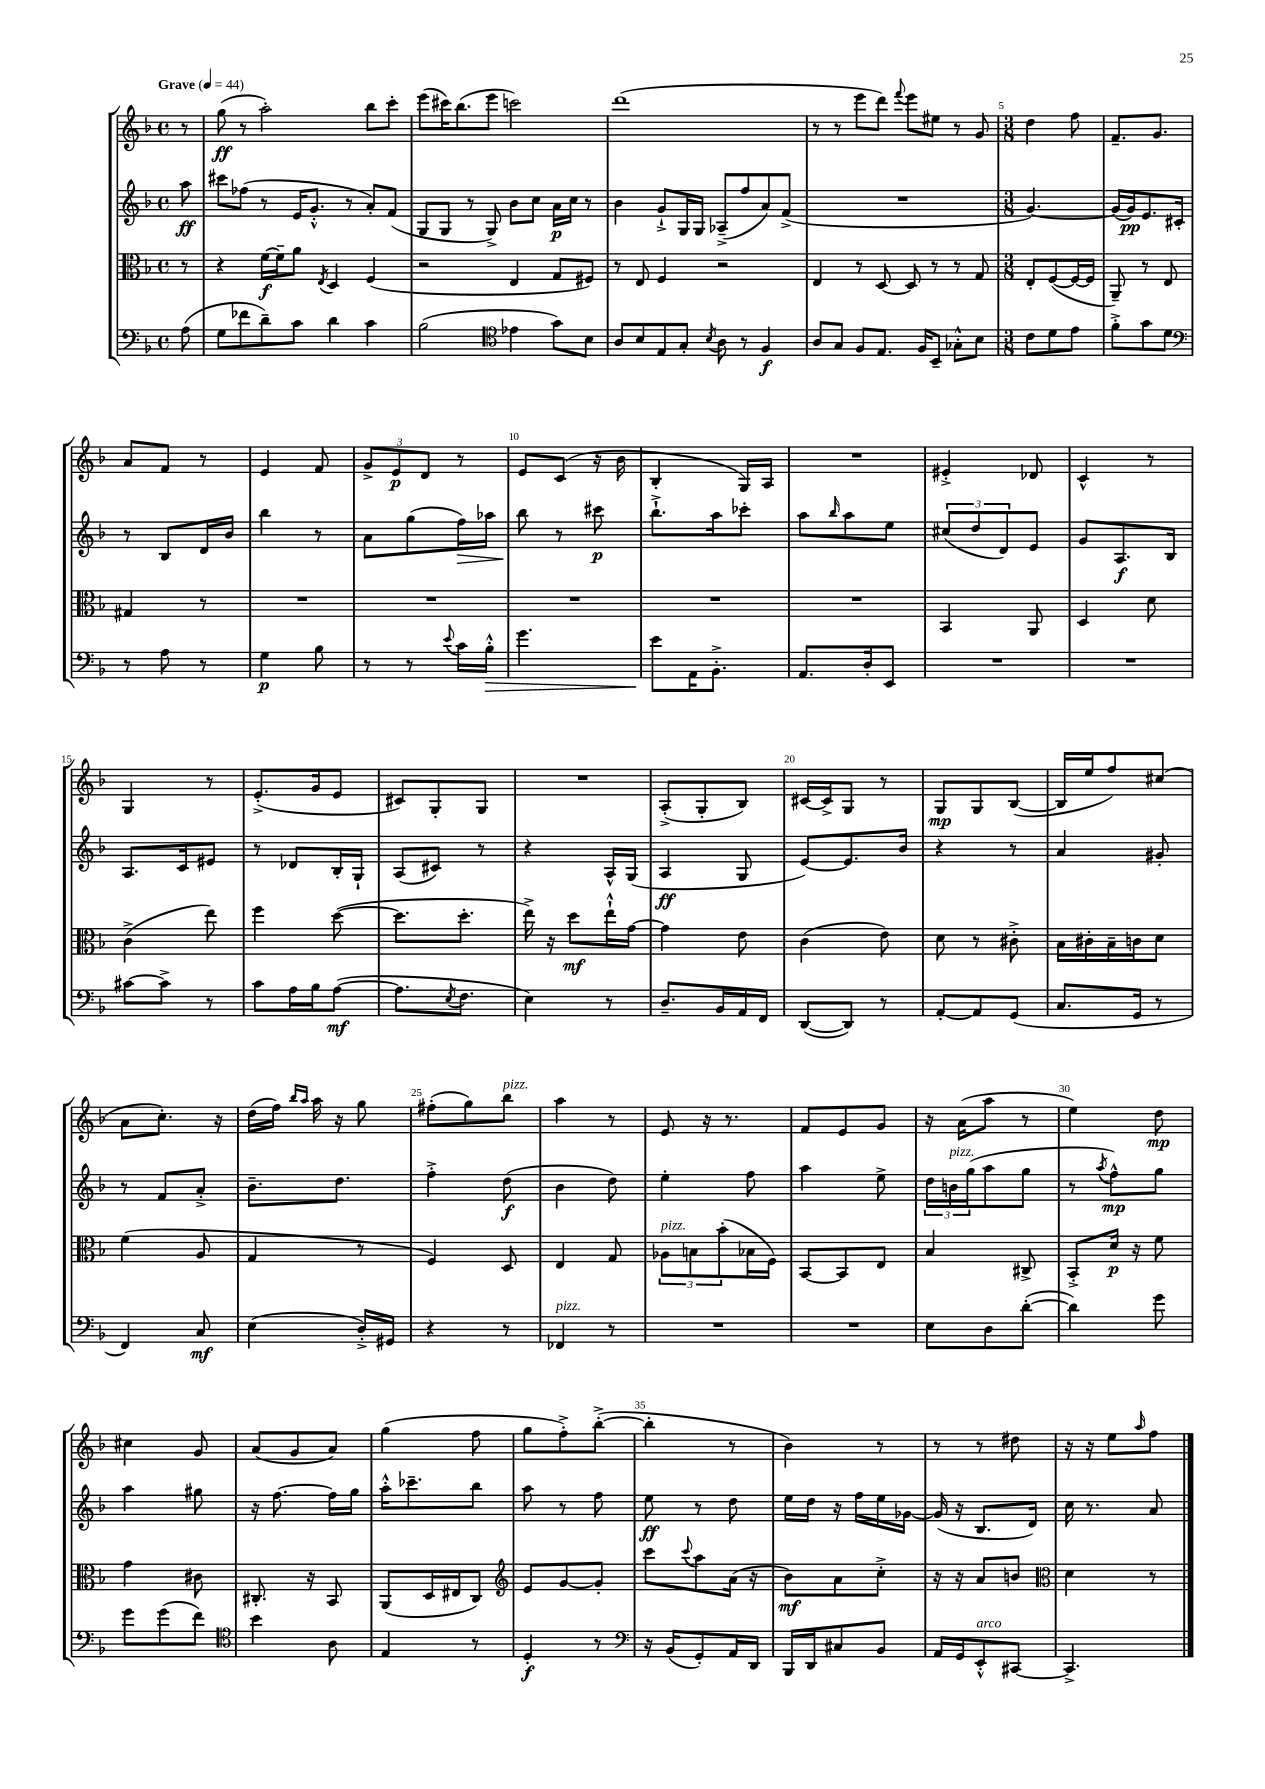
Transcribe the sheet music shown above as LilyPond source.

<<
\new StaffGroup <<
\new Staff = "s0" {
    \clef treble \key f \major \defaultTimeSignature \time 4/4 \partial 8 \tempo "Grave" 4 = 44
    r8 |
    g''8\ff( r8 a''2-.) bes''8 c'''8-. |
    e'''8( cis'''16) bes''8.( e'''8 c'''2) |
    d'''1( |
    r8 r8 e'''8 d'''8) \appoggiatura { f'''8 } e'''8 eis''8 r8 g'8 |
    \numericTimeSignature \time 3/8 d''4 f''8 |
    f'8.-- g'8. |
    a'8 f'8 r8 |
    e'4 f'8 |
    \tuplet 3/2 { g'8-> e'8\p d'8 } r8 |
    e'8 c'8( r16 bes'16 |
    bes4-. g16) a16 |
    R4. |
    eis'4-.-> des'8 |
    c'4-^ r8 |
    g4 r8 |
    e'8.-.->( g'16 e'8 |
    cis'8) g8-. g8 |
    R4. |
    a8-.->( g8-. bes8) |
    cis'16~ cis'16-> g8 r8 |
    g8\mp g8 bes8~( |
    bes16 e''16 f''8) cis''8( |
    a'8 c''8.-.) r16 |
    d''16( f''16) \grace { bes''16 a''16 } a''16 r16 g''8 |
    fis''8-.( g''8) bes''8^\markup { \italic "pizz." } |
    a''4 r8 |
    e'8 r16 r8. |
    f'8 e'8 g'8 |
    r16 a'16( a''8 r8 |
    e''4) d''8\mp |
    cis''4 g'8 |
    a'8( g'8 a'8) |
    g''4( f''8 |
    g''8 f''8-.->) bes''8~-.->( |
    bes''4-. r8 |
    bes'4) r8 |
    r8 r8 dis''8 |
    r16 r16 e''8 \grace { a''16 } f''8 \bar "|." |
}
\new Staff = "s1" {
    \clef treble \key f \major \defaultTimeSignature \time 4/4 \partial 8
    a''8\ff |
    cis'''8 fes''8( r8 e'16 g'8.-.-^ r8 a'8-.) f'8( |
    g8 g8 r8 g8->) bes'8 c''8 a'16\p c''16 r8 |
    bes'4 g'8-!-> g16 g16 aes8--->( f''8 a'8) f'8->( |
    R1 |
    \numericTimeSignature \time 3/8 g'4.~) |
    g'16( g'16\pp) e'8. cis'16-. |
    r8 bes8 d'16 bes'16 |
    bes''4 r8 |
    a'8 g''8( f''16\>) aes''16 |
    bes''8\! r8 cis'''8\p |
    bes''8.-!-> a''16 ces'''8-. |
    a''8 \grace { bes''16 } a''8 e''8 |
    \tuplet 3/2 { cis''8( d''8 d'8) } e'8 |
    g'8 a8.\f bes16 |
    a8. c'16 eis'8 |
    r8 des'8 bes16-. g16-! |
    a8( cis'8) r8 |
    r4 a16-^ g16( |
    a4\ff g8 |
    e'8~) e'8. bes'16 |
    r4 r8 |
    a'4 gis'8-. |
    r8 f'8 a'8-.-> |
    bes'8.-- d''8. |
    f''4-.-> d''8\f( |
    bes'4 d''8) |
    e''4-. f''8 |
    a''4 e''8-> |
    \tuplet 3/2 { d''16 b'16^\markup { \italic "pizz." } g''16( } a''8 g''8 |
    r8 \acciaccatura { a''8 } f''8-^\mp) g''8 |
    a''4 gis''8 |
    r16 f''8.~ f''16 g''16 |
    a''16-.-^ ces'''8.-- bes''8 |
    a''8 r8 f''8 |
    e''8\ff r8 d''8 |
    e''16 d''16 r16 f''16 e''16 ges'16~ |
    ges'16( r16 bes8. d'16) |
    c''16 r8. a'8 \bar "|." |
}
\new Staff = "s2" {
    \clef alto \key f \major \defaultTimeSignature \time 4/4 \partial 8
    r8 |
    r4 f'16~\f f'16-- a'8 \acciaccatura { e8 } d4 f4( |
    r2 e4 g8 fis8) |
    r8 e8 f4 r2 |
    e4 r8 d8~ d8 r8 r8 g8 |
    \numericTimeSignature \time 3/8 e8-. f8~( f16~ f16 |
    a,8--) r8 e8 |
    gis4 r8 |
    R4. |
    R4. |
    R4. |
    R4. |
    R4. |
    bes,4 a,8 |
    d4 d'8 |
    c'4->( e''8) |
    f''4 d''8~( |
    d''8. d''8.-. |
    e''16->) r16 d''8\mf e''16-!-^ g'16~ |
    g'4 e'8 |
    c'4( e'8) |
    d'8 r8 cis'8-.-> |
    bes16 cis'16-. bes16-- c'16 d'8 |
    f'4( a8 |
    g4 r8 |
    f4) d8 |
    e4 g8 |
    \tuplet 3/2 { aes8^\markup { \italic "pizz." } b8 bes'8-.( } bes16 f16) |
    bes,8~ bes,8 e8 |
    bes4 cis8-> |
    bes,8-.-> d'16\p r16 f'8 |
    g'4 cis'8 |
    cis8.-. r16 bes,8 |
    a,8( d16 eis16 c8) |
    \clef treble e'8 g'8~ g'8-. |
    c'''8 \appoggiatura { c'''8 } a''8 a'16( r16 |
    bes'8\mf) a'8 c''8-.-> |
    r16 r16 a'8 b'8 |
    \clef alto d'4 r8 \bar "|." |
}
\new Staff = "s3" {
    \clef bass \key f \major \defaultTimeSignature \time 4/4 \partial 8
    a8( |
    g8 fes'8 d'8--) c'8 d'4 c'4 |
    bes2( \clef tenor ees'4 g'8) bes8 |
    a8 bes8 e8 g8-. \acciaccatura { bes8 } a8 r8 f4\f |
    a8 g8 f8 e8. f16 bes,8-- ges8-.-^ bes8 |
    \numericTimeSignature \time 3/8 c'8 d'8 e'8 |
    f'8-.-> g'8 d'8 |
    \clef bass r8 a8 r8 |
    g4\p bes8 |
    r8 r8 \appoggiatura { e'8 } c'16 bes16-.-^\> |
    g'4. |
    e'8\! a,16 bes,8.-.-> |
    a,8. d16-. e,8 |
    R4. |
    R4. |
    cis'8~ cis'8-> r8 |
    c'8 a16 bes16 a8~\mf( |
    a8. \acciaccatura { e8 } f8. |
    e4) r8 |
    d8.-- bes,16 a,16 f,16 |
    d,8~( d,8) r8 |
    a,8~-. a,8 g,8( |
    c8. g,16 r8 |
    f,4) c8\mf |
    e4( d16-.->) gis,16 |
    r4 r8 |
    fes,4^\markup { \italic "pizz." } r8 |
    R4. |
    R4. |
    e8 d8 d'8~-.( |
    d'4) g'8 |
    g'8 g'8( f'8) |
    \clef tenor bes'4 a8 |
    e4 r8 |
    d4-.\f r8 |
    \clef bass r16 bes,16( g,8-.) a,16 d,16 |
    bes,,16 d,16 cis8 bes,8 |
    a,16 g,16 e,8-.-^^\markup { \italic "arco" } cis,8~ |
    cis,4.-> \bar "|." |
}
>>
>>
\layout { \context { \Score \override BarNumber.break-visibility = ##(#f #t #t) barNumberVisibility = #(every-nth-bar-number-visible 5) } }
